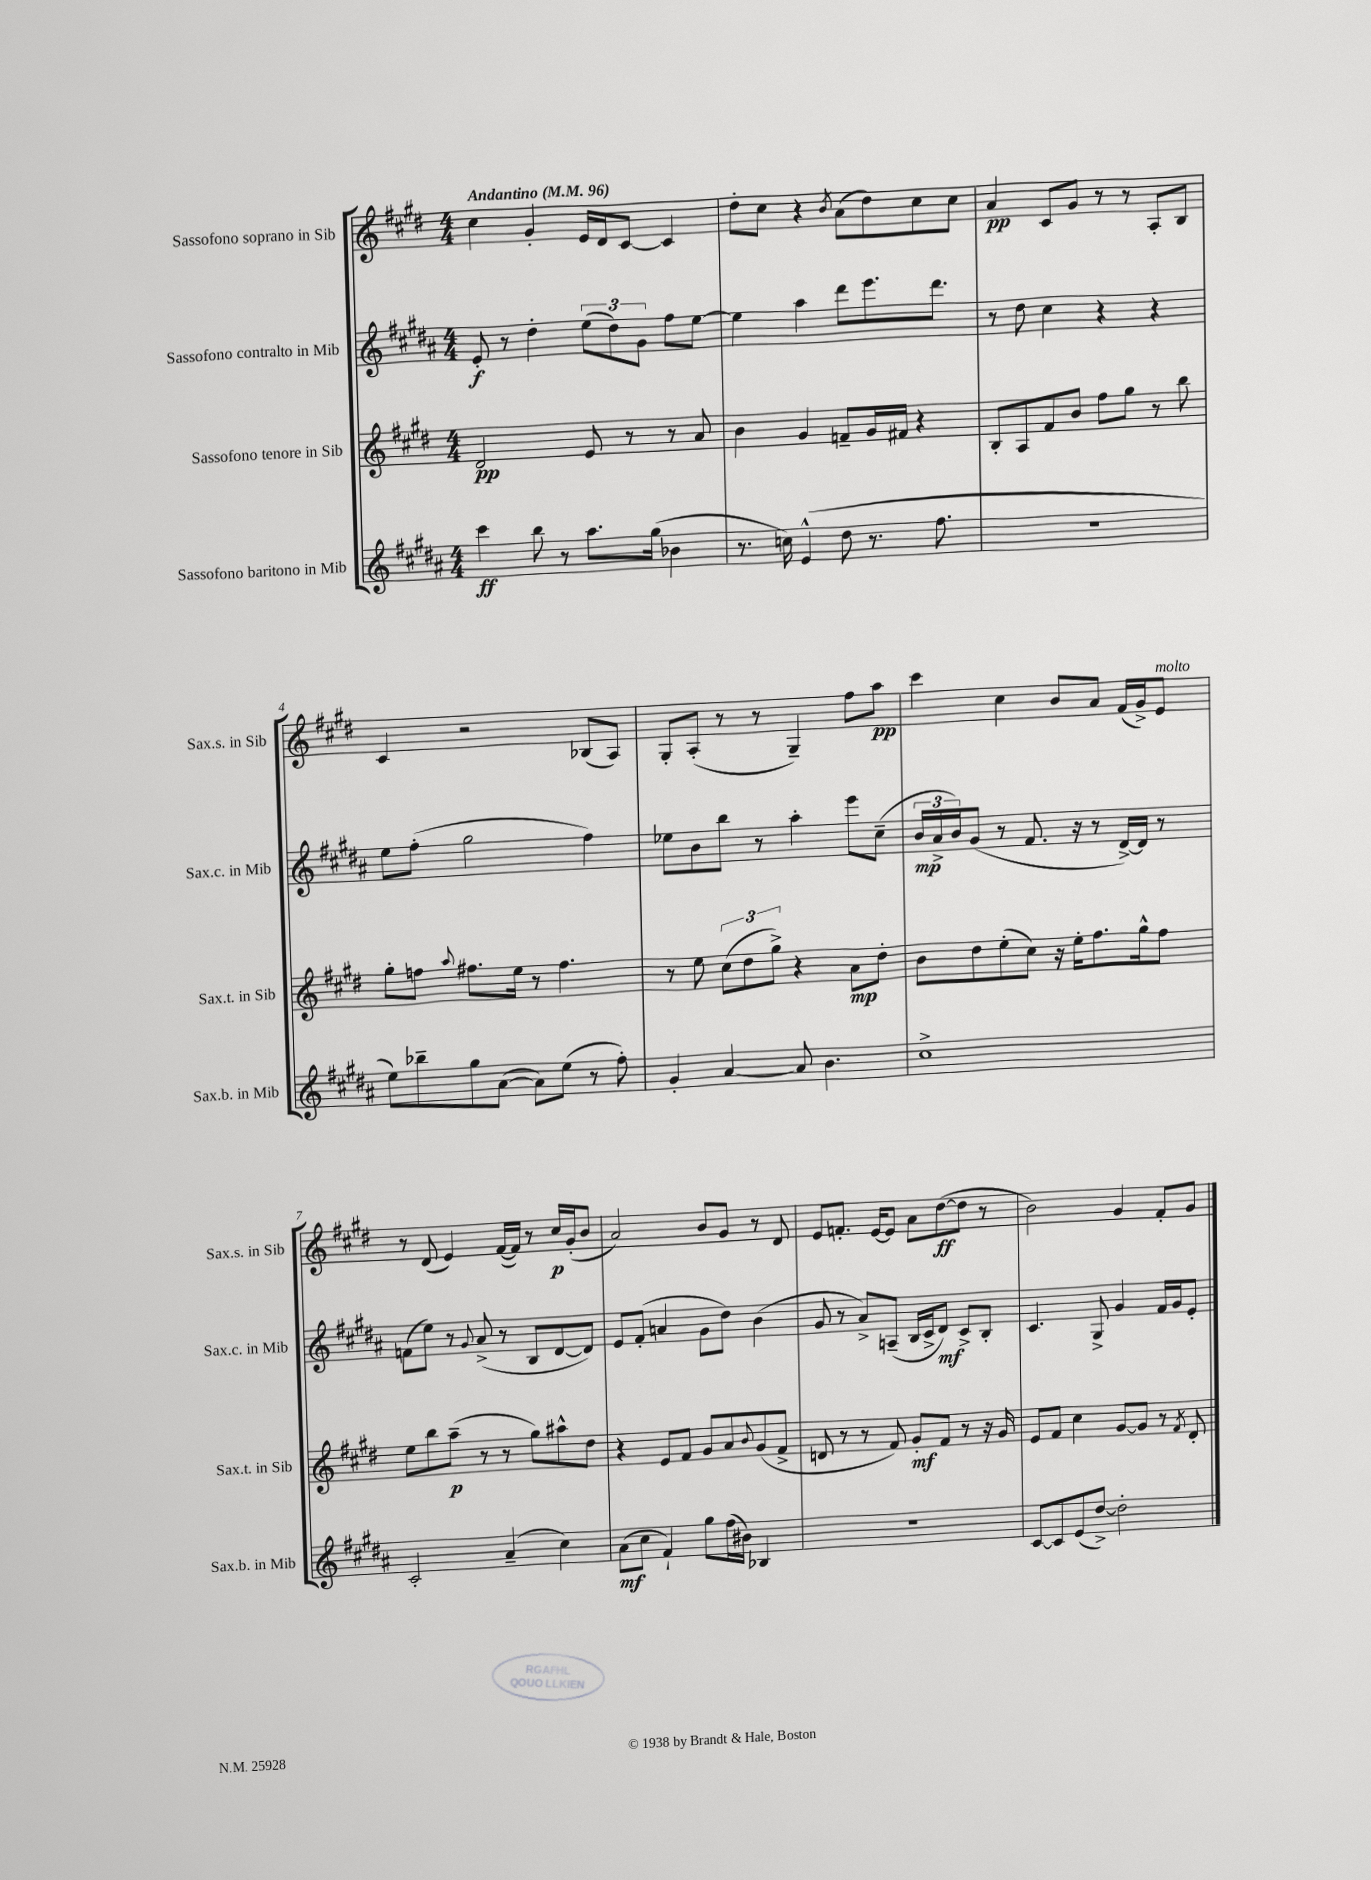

**kern	**kern	**kern	**kern
*staff4	*staff3	*staff2	*staff1
*clefG2	*clefG2	*clefG2	*clefG2
*k[f#c#g#d#a#]	*k[f#c#g#d#]	*k[f#c#g#d#a#]	*k[f#c#g#d#]
*M4/4	*M4/4	*M4/4	*M4/4
*MM96	*MM96	*MM96	*MM96
4ccc#\	2d#/	8e'/	4cc#\
.	.	8r	.
8bb\	.	4dd#'\	4g#'/
8r	.	.	.
8.aa#\L	8e/	(12ee\L	16e/LL
.	.	.	16d#/J
.	.	12dd#\)	.
.	8r	.	[8c#/J
.	.	12g#\J	.
(16gg#\Jk	.	.	.
4b-\	8r	8ff#\L	4c#/]
.	8a/	[8ee\J	.
=	=	=	=
8.r	4b\	4ee\]	8dd#'\L
.	.	.	8cc#\J
16cc\)	.	.	.
(4e^^/	4g#/	4aa#\	4r
.	.	.	8qb/
8dd#\	8f~/L	8ddd#\L	(8a\L
8.r	16g#/L	8.eee\	8dd#\)
.	16f#/JJ	.	.
.	4r	.	8cc#\
8.ff#\	.	8.ddd#\J	.
.	.	.	8cc#\J
=	=	=	=
1r	8B'/L	8r	4a/
.	8A/	8dd#\	.
.	8f#/	4cc#\	8c#/L
.	8b/J	.	8g#/J
.	8ff#\L	4r	8r
.	8gg#\J	.	8r
.	8r	4r	8A'/L
.	8bb\	.	8B/J
=	=	=	=
8ee\L)	8gg#'\L	8ee\L	4c#/
8bb-~\	8ff\J	(8ff#'\J	.
.	8qqaa/	.	.
8gg#\	8.ff#\L	2gg#\	2r
([8a#\J	.	.	.
.	16ee\Jk	.	.
8a#\]L)	8r	.	.
(8ee\J	4.ff#\	.	.
8r	.	4ff#\)	(8B-/L
8ff#'\)	.	.	8A/J)
=	=	=	=
4g#'/	8r	8ee-\L	8G#'/L
.	8ee\	8b\	(8A'/J
[4a#/	(12cc#\L	8bb\J	8r
.	12dd#\	.	.
.	.	8r	8r
.	12gg#^\J)	.	.
8a#/]	4r	4aa#'\	4G#~/)
4.b\	.	.	.
.	8a\L	8eee\L	8ff#\L
.	8dd#'\J	(8cc#~\J	8aa\J
=	=	=	=
1cc#^	8b\L	24b/LL	4ccc#\
.	.	24a#^/	.
.	.	24b/J)	.
.	8dd#\	(8g#/J	.
.	(8ee'\	8r	4cc#\
.	8cc#\J)	8.f#/	.
.	16r	.	8b/L
.	16ee'\LK	16r	.
.	8.ff#\	8r	8a/J
.	.	[16d#^/LL)	(16f#/LL
.	16gg#^^\k	16d#/]JJ	16g#^/J)
.	8ff#\J	8r	8e/J
=	=	=	=
2c#'/	8ee\L	(8f\L	8r
.	8bb\	8ee\J)	(8d#/
.	(8aa~\J	8r	4e/)
.	.	8qqg#/	.
.	8r	(8a#^/	.
(4a#~/	8r	8r	([16f#/LL
.	.	.	16f#/]JJ)
.	8gg#\L)	8B/L	8r
4cc#\)	8aa#^^\	[8d#/	16cc#/LL
.	.	.	(16g#'/J
.	8dd#\J	8d#/]J)	8b/J
=	=	=	=
(8a#\L	4r	8e/L	2a/)
8cc#\J	.	(8f#'/J	.
4f#`/)	8e/L	4a/	.
.	8f#/J	.	.
8gg#\L	8g#/L	8g#\L	8b/L
(16ff#\L	8a/	8dd#\J)	8g#/J
16b#\JJ)	.	.	.
.	8qqb/	.	.
4B-/	(8g#/	(4b\	8r
.	8f#^/J	.	8d#/
=	=	=	=
1r	8d/	8g#/	8e/L
.	8r	8r	8.f'/J
.	8r	8a#^/L)	.
.	.	.	[16e/LK
.	8f#/)	(8A~/J	8e/]J
.	8g#'/L	16B/LL	8a\L
.	.	16c#^/J	.
.	8f#/J	8d#/J)	([8dd#\
.	8r	8c#^/L	8dd#\]J
.	16r	8B'/J	8r
.	16g#/	.	.
=	=	=	=
[8c#/L	8e/L	4.c#/	2b\)
8c#/]	8f#/J	.	.
(8e/	4cc#\	.	.
[8dd#^/J)	.	8G#^/	.
2dd#'\]	[8g#/L	4g#/	4g#/
.	8g#/]J	.	.
.	8r	16f#/LL	8f#'/L
.	.	16g#/J	.
.	8qf#/	.	.
.	8d#'/	8e'/J	8g#/J
==	==	==	==
*-	*-	*-	*-
